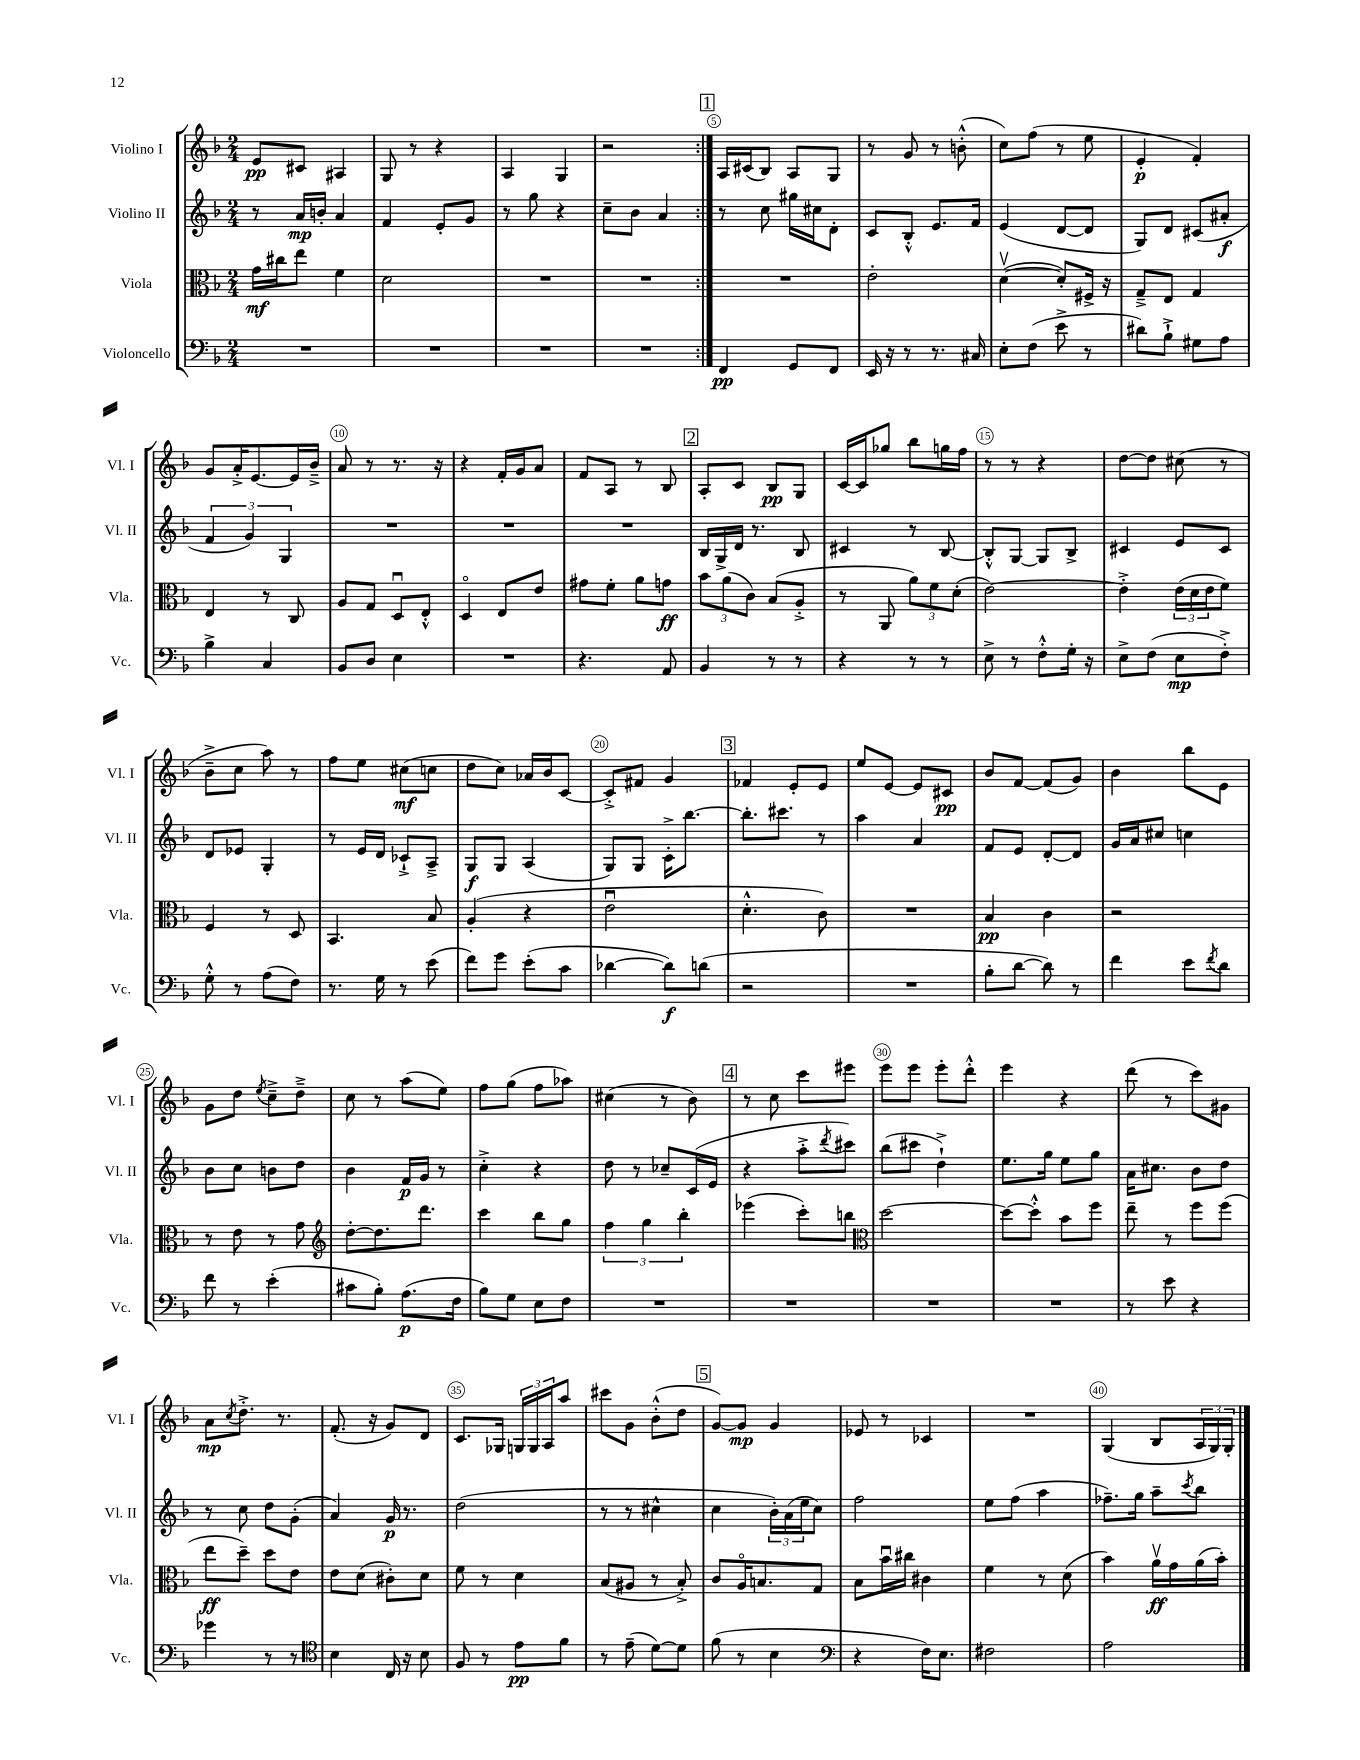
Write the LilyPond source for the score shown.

<<
\new StaffGroup <<
\new Staff = "s0" \with { instrumentName = "Violino I" shortInstrumentName = "Vl. I" } {
    \clef treble \key f \major \numericTimeSignature \time 2/4
    \repeat volta 2 { e'8\pp cis'8 ais4 |
    g8 r8 r4 |
    a4 g4 |
    r2 | }
    \mark \markup { \box "1" } a16 cis'16( bes8) a8 g8 |
    r8 g'8 r8 b'8-.-^( |
    c''8) f''8( r8 e''8 |
    e'4-.\p f'4-.) |
    g'8 a'16-.-> e'8.~ e'16 bes'16---> |
    a'8 r8 r8. r16 |
    r4 f'16-. g'16 a'8 |
    f'8 a8 r8 bes8 |
    \mark \markup { \box "2" } a8-. c'8 bes8\pp g8 |
    c'16~ c'16 ges''8 bes''8 g''16 f''16 |
    r8 r8 r4 |
    d''8~ d''8 cis''8( r8 |
    bes'8---> c''8 a''8) r8 |
    f''8 e''8 cis''8\mf( c''8 |
    d''8 c''8) aes'16 bes'16 c'8~ |
    c'8-.-> fis'8 g'4 |
    \mark \markup { \box "3" } fes'4 e'8-. e'8 |
    e''8 e'8~ e'8 cis'8\pp |
    bes'8 f'8~ f'8( g'8) |
    bes'4 bes''8 e'8 |
    g'8 d''8 \acciaccatura { e''8 } c''8---> d''8---> |
    c''8 r8 a''8( e''8) |
    f''8 g''8( f''8 aes''8) |
    cis''4( r8 bes'8) |
    \mark \markup { \box "4" } r8 c''8 c'''8 eis'''8 |
    e'''8 e'''8 e'''8-. d'''8-.-^ |
    e'''4 r4 |
    d'''8( r8 c'''8) gis'8 |
    a'8\mp \acciaccatura { c''8 } d''8.-.-> r8. |
    f'8.-.( r16 g'8) d'8 |
    c'8. ges16 \tuplet 3/2 { g16 g16 a16 } a''8 |
    cis'''8 g'8 bes'8-.-^( d''8 |
    \mark \markup { \box "5" } g'8~) g'8\mp g'4 |
    ees'8 r8 ces'4 |
    R2 |
    g4( bes8 \tuplet 3/2 { a16 g16) g16-. } \bar "|." |
}
\new Staff = "s1" \with { instrumentName = "Violino II" shortInstrumentName = "Vl. II" } {
    \clef treble \key f \major \numericTimeSignature \time 2/4
    \repeat volta 2 { r8 a'16\mp b'16-. a'4 |
    f'4 e'8-. g'8 |
    r8 g''8 r4 |
    c''8-- bes'8 a'4 | }
    \mark \markup { \box "1" } r8 c''8 gis''16 cis''16 d'8-. |
    c'8 bes8-.-^ e'8. f'16 |
    e'4( d'8~ d'8 |
    g8) d'8 cis'8( ais'8-.\f |
    \tuplet 3/2 { f'4 g'4) g4 } |
    R2 |
    R2 |
    R2 |
    \mark \markup { \box "2" } bes16 g16-> d'16 r8. bes8 |
    cis'4 r8 bes8~ |
    bes8-.-^ g8~ g8 bes8-> |
    cis'4 e'8 cis'8 |
    d'8 ees'8 g4-. |
    r8 e'16 d'16 ces'8-!-> a8---> |
    g8\f g8 a4( |
    g8) g8 c'16-.-> bes''8.~ |
    \mark \markup { \box "3" } bes''8.-. cis'''8. r8 |
    a''4 a'4 |
    f'8 e'8 d'8~-. d'8 |
    g'16 a'16 cis''8 c''4 |
    bes'8 c''8 b'8 d''8 |
    bes'4 f'16\p g'16 r8 |
    c''4-.-> r4 |
    d''8 r8 ces''8-- c'16( e'16 |
    \mark \markup { \box "4" } r4 a''8-.-> \acciaccatura { d'''8 } cis'''8) |
    bes''8( cis'''8 d''4-!->) |
    e''8. g''16 e''8 g''8 |
    a'16 cis''8. bes'8 d''8 |
    r8 c''8 d''8 g'8-.( |
    a'4) g'16\p r8. |
    d''2( |
    r8 r8 cis''4-^ |
    \mark \markup { \box "5" } c''4 \tuplet 3/2 { bes'16-.) a'16( e''16 } c''8) |
    f''2 |
    e''8 f''8( a''4 |
    fes''8.--) g''16 a''8-- \acciaccatura { c'''8 } bes''8 \bar "|." |
}
\new Staff = "s2" \with { instrumentName = "Viola" shortInstrumentName = "Vla." } {
    \clef alto \key f \major \numericTimeSignature \time 2/4
    \repeat volta 2 { g'16\mf cis''16 e''8 f'4 |
    d'2 |
    R2 |
    R2 | }
    \mark \markup { \box "1" } R2 |
    e'2-. |
    d'4~\upbow( d'8-.) fis16-> r16 |
    g8---> e8 g4 |
    e4 r8 c8 |
    a8 g8 d8\downbow e8-.-^ |
    d4\flageolet e8 e'8 |
    gis'8 f'8-. a'8 g'8\ff |
    \mark \markup { \box "2" } \tuplet 3/2 { bes'8 a'8( c'8) } bes8( a8-.-> |
    r8 a,8 \tuplet 3/2 { a'8) f'8 d'8-.( } |
    e'2~) |
    e'4-.-> \tuplet 3/2 { e'16( d'16 e'16 } f'8) |
    f4 r8 d8 |
    bes,4. bes8 |
    a4-.( r4 |
    e'2\downbow |
    \mark \markup { \box "3" } d'4.-.-^ c'8) |
    R2 |
    bes4\pp c'4 |
    r2 |
    r8 e'8 r8 g'8 |
    \clef treble d''8~-. d''8. d'''8. |
    c'''4 bes''8 g''8 |
    \tuplet 3/2 { f''4 g''4 bes''4-. } |
    \mark \markup { \box "4" } ees'''4( c'''8-.) b''8 |
    \clef alto d''2~ |
    d''8~ d''8-.-^ bes'8 f''8 |
    e''8-- r8 f''8 f''8( |
    e''8\ff d''8--) d''8 e'8 |
    e'8 d'8( cis'8-.) d'8 |
    f'8 r8 d'4 |
    bes8( ais8 r8 bes8-.->) |
    \mark \markup { \box "5" } c'8 a16\flageolet b8. g8 |
    bes8 bes'16\downbow cis''16 cis'4 |
    f'4 r8 d'8( |
    bes'4) a'16\upbow\ff g'16 a'16( bes'16-.) \bar "|." |
}
\new Staff = "s3" \with { instrumentName = "Violoncello" shortInstrumentName = "Vc." } {
    \clef bass \key f \major \numericTimeSignature \time 2/4
    \repeat volta 2 { R2 |
    R2 |
    R2 |
    R2 | }
    \mark \markup { \box "1" } f,4\pp g,8 f,8 |
    e,16 r16 r8 r8. cis16 |
    e8-. f8( e'8-> r8 |
    dis'8) bes8-!-> gis8 a8 |
    bes4-> c4 |
    bes,8 d8 e4 |
    R2 |
    r4. a,8 |
    \mark \markup { \box "2" } bes,4 r8 r8 |
    r4 r8 r8 |
    e8-> r8 f8-.-^ g16-. r16 |
    e8-> f8( e8\mp f8-.->) |
    g8-.-^ r8 a8( f8) |
    r8. g16 r8 e'8( |
    f'8) g'8 e'8-.( c'8 |
    des'4~ des'8\f) d'8( |
    \mark \markup { \box "3" } r2 |
    R2 |
    bes8-. d'8~ d'8) r8 |
    f'4 e'8 \acciaccatura { f'8 } d'8 |
    f'8 r8 e'4-.( |
    cis'8 bes8-.) a8.\p( f16 |
    bes8) g8 e8 f8 |
    R2 |
    \mark \markup { \box "4" } R2 |
    R2 |
    R2 |
    r8 e'8 r4 |
    ges'4 r8 r8 |
    \clef tenor bes4 c16 r16 bes8 |
    f8 r8 e'8\pp f'8 |
    r8 e'8--( d'8~) d'8 |
    \mark \markup { \box "5" } f'8( r8 bes4 |
    \clef bass r4 f16) e8. |
    fis2 |
    a2 \bar "|." |
}
>>
>>
\layout { \context { \Score \override BarNumber.break-visibility = ##(#f #t #t) barNumberVisibility = #(every-nth-bar-number-visible 5) \override BarNumber.stencil = #(make-stencil-circler 0.1 0.3 ly:text-interface::print) } }
